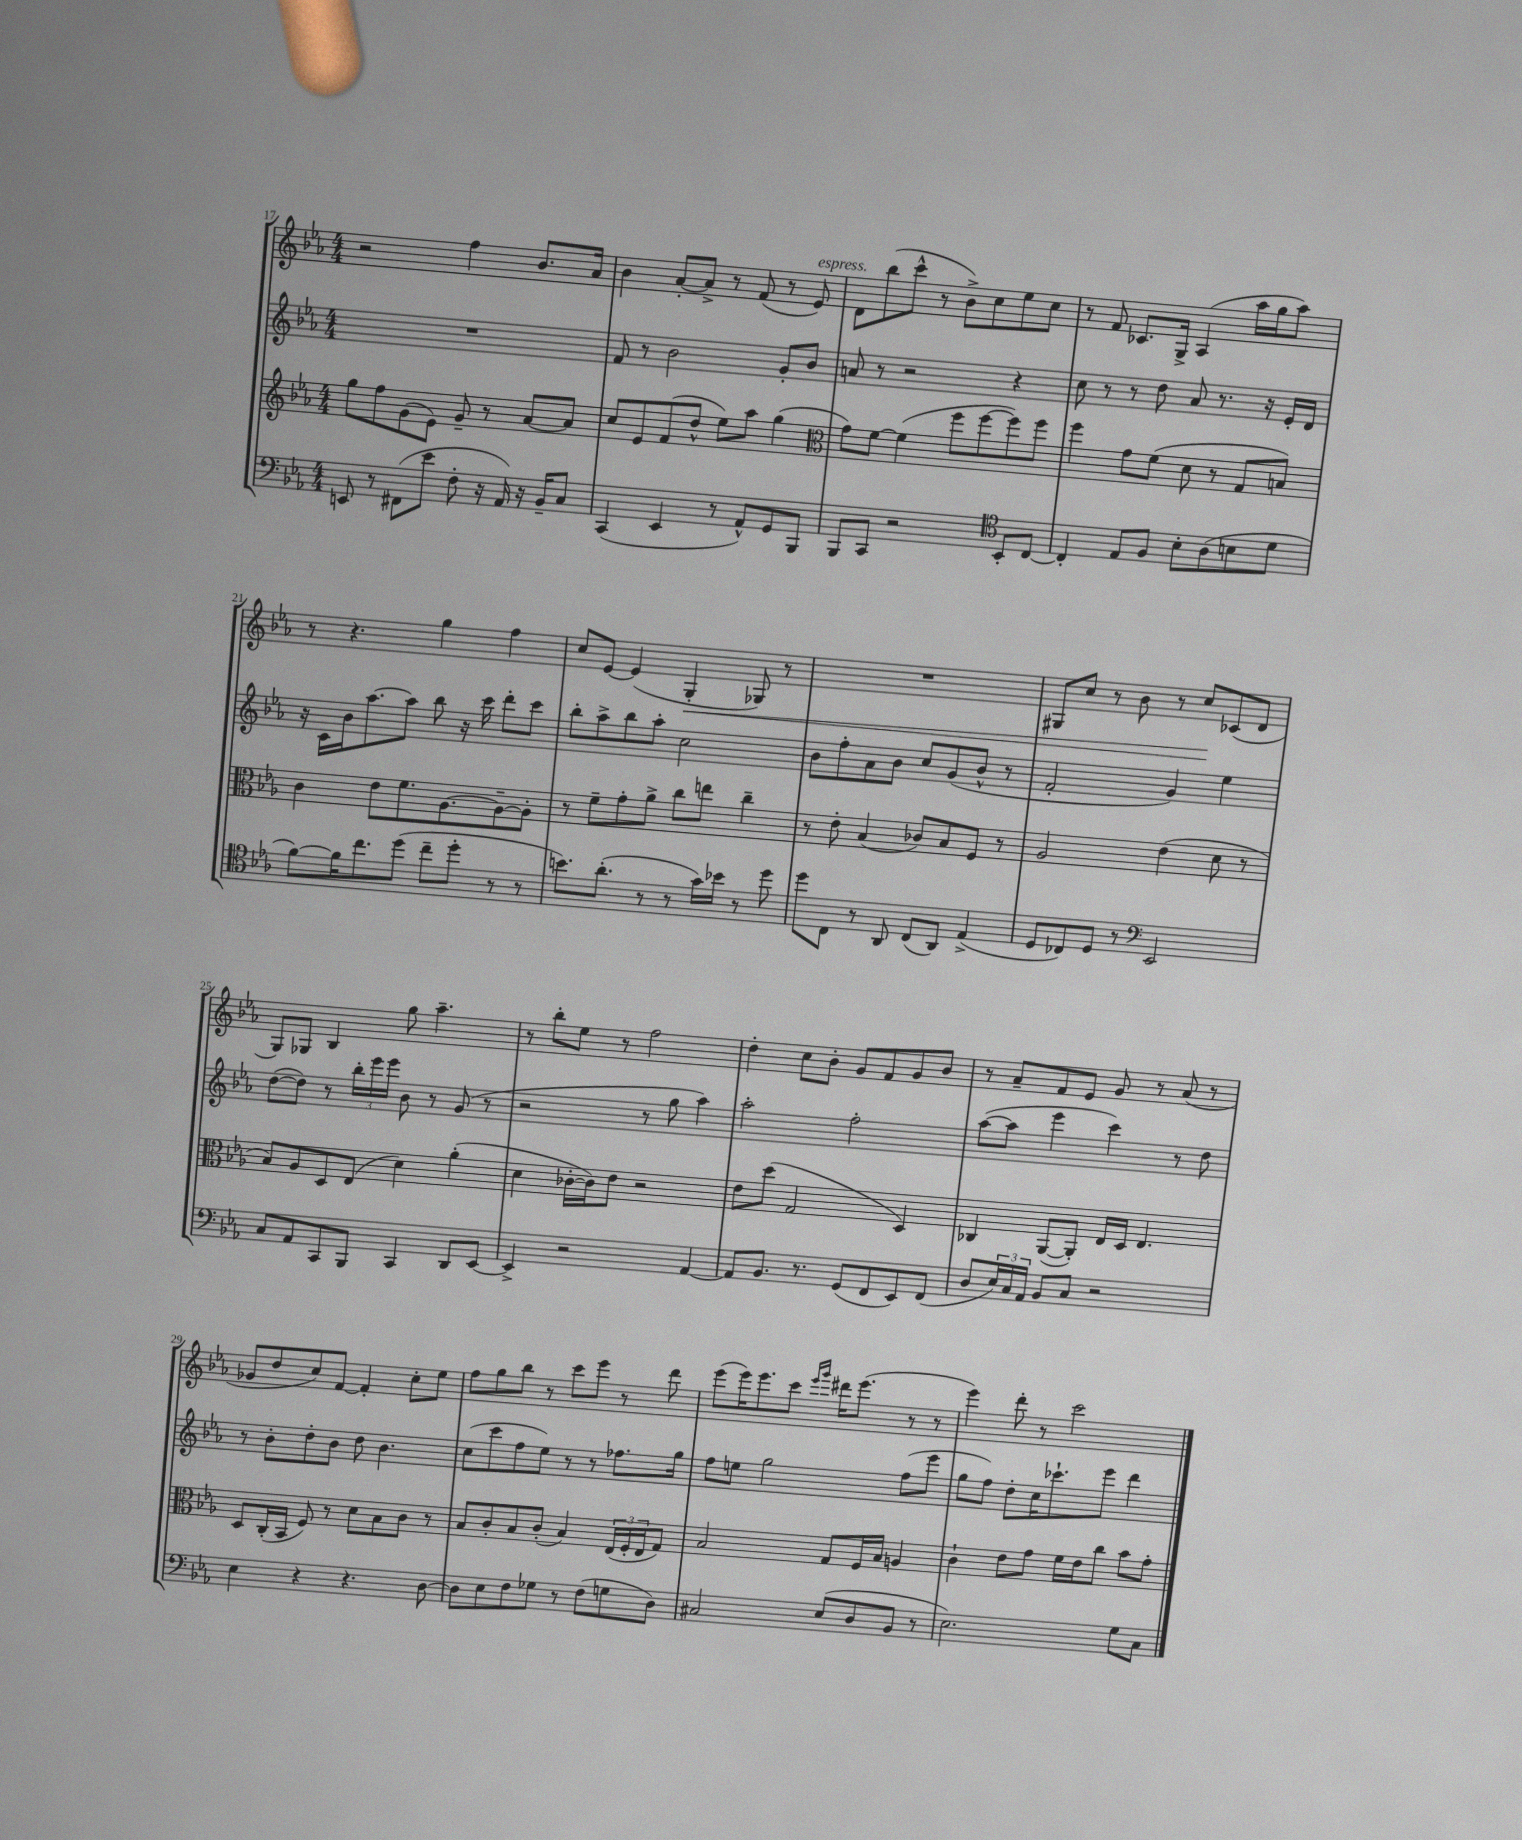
<<
\new StaffGroup <<
\new Staff = "s0" {
    \clef treble \key ees \major \numericTimeSignature \time 4/4
    r2 f''4 bes'8. aes'16 |
    bes'4 aes'8~-. aes'8-> r8 f'8( r8 ees'8^\markup { \italic "espress." }) |
    d'8 bes''8( c'''8-^ r8 bes'8->) c''8 ees''8 c''8 |
    r8 f'8 ces'8. g16-> aes4( aes''16 g''16 aes''8) |
    r8 r4. g''4 f''4 |
    c''8 ees'8~ ees'4( g4-.\< ges8) r8 |
    R1 |
    gis8 c''8 r8 bes'8 r8 c''8\! ces'8( d'8 |
    g8) ges8 bes4 g''8 aes''4.-- |
    r8 bes''8-. ees''8 r8 f''2 |
    d''4-. c''8 bes'8-. g'8 f'8 g'8 bes'8 |
    r8 aes'8-- f'8 ees'8 g'8 r8 aes'8( r8 |
    ges'8 d''8 c''8) f'8~ f'4-. c''8-. ees''8 |
    f''8 g''8 bes''8 r8 c'''8 ees'''8 r8 d'''8 |
    ees'''8( ees'''16) ees'''8. c'''8 \grace { ees'''16 g'''16 } dis'''16 ees'''8.( r8 r8 |
    ees'''4) d'''8-. r8 c'''2 \bar "|." |
}
\new Staff = "s1" {
    \clef treble \key ees \major \numericTimeSignature \time 4/4
    R1 |
    f'8 r8 bes'2 g'8-. bes'8 |
    a'8 r8 r2 r4 |
    c''8 r8 r8 d''8 aes'8 r8. r16 ees'16-. d'16 |
    r16 c'16 bes'16 aes''8.~ aes''8 bes''8 r16 c'''16 d'''8-. c'''8 |
    bes''8-. aes''8-> bes''8 aes''8-. c''2 |
    bes'8 f''8-. aes'8 bes'8 c''8 g'8( bes'8-^ r8 |
    f'2-. g'4) ees''4 |
    d''8~( d''8) r8 \tuplet 3/2 { bes''16-. ees'''16 ees'''16 } bes'8 r8 g'8( r8 |
    r2 r8 g''8 aes''4) |
    aes''2-. f''2-. |
    aes''8~( aes''8 ees'''4 c'''4) r8 d''8 |
    r8 bes'8-. d''8-. bes'8 d''8 bes'4. |
    c''8( c'''8 f''8 ees''8) r8 r8 fes''8. g''16 |
    f''8 e''8 g''2 f''8( ees'''8 |
    g''8 f''8) d''8-. c''16 ces'''8.-! ees'''8 d'''4 \bar "|." |
}
\new Staff = "s2" {
    \clef treble \key ees \major \numericTimeSignature \time 4/4
    g''8 f''8 g'8( ees'8) g'8-- r8 aes'8~ aes'8 |
    c''8 ees'8 f'8( d''8-^ ees''8) aes''8 g''4( |
    \clef alto g'8) f'8~ f'4( f''8 f''8~ f''8) f''8 |
    f''4 g'8 f'8( d'8 r8 g8 b8) |
    c'4 ees'8 f'8. aes8.~ aes8~-- aes8-. |
    r8 f'8-- g'8-. aes'8-> c''8 e''8 c''4-- |
    r8 ees'8-. bes4( ces'8) bes8 f8 r8 |
    aes2 ees'4( d'8 r8 |
    bes8) aes8 d8 ees8( d'4) aes'4-.( |
    d'4 ces'16~-. ces'16) ees'8 r2 |
    ees'8 d''8( g2 d4) |
    ces4 aes,8~( aes,8-.) ees16 d16 ees4. |
    d8 c16-.( bes,16 f8) r8 d'8 bes8 c'8 r8 |
    bes8 c'8-. bes8 c'8-.( bes4) \tuplet 3/2 { ees16( f16-. ees16 } g8) |
    bes2 g8 f16 bes16 a4 |
    c'4-! ees'8 g'8 f'16 ees'16 c''8 bes'8 g'8-. \bar "|." |
}
\new Staff = "s3" {
    \clef bass \key ees \major \numericTimeSignature \time 4/4
    e,8 r8 fis,8( ees'8 f8-. r16 aes,16) r16 bes,16-- c8 |
    c,4( ees,4 r8 aes,8-^) g,8 bes,,8 |
    bes,,8 c,8 r2 \clef tenor bes,8-. c8~ |
    c4-. ees8 f8 bes8-. aes8( b8 d'8 |
    f'8~) f'16 c''8. d''8( c''8-- d''8-. r8 r8 |
    b'8.) aes'8.-.( r8 r8 g'16) bes'16 r8 d''8 |
    d''8 c8 r8 aes,8 c8( aes,8) ees4->( |
    d8 ces8) d8 r8 \clef bass ees,2 |
    c8 aes,8 c,8 bes,,8 c,4 d,8 ees,8~ |
    ees,4-> r2 aes,4~ |
    aes,8 bes,8. r8. g,8( f,8 ees,8) f,8( |
    d8 \tuplet 3/2 { ees16) c16 aes,16 } bes,8 c8 r2 |
    ees4 r4 r4. d8~ |
    d8 ees8 f8 ges8 r8 f8( g8 d8) |
    cis2 ees8( d8 bes,8 r8 |
    ees2.) g8 c8 \bar "|." |
}
>>
>>
\layout { \context { \Score currentBarNumber = #17 } }
